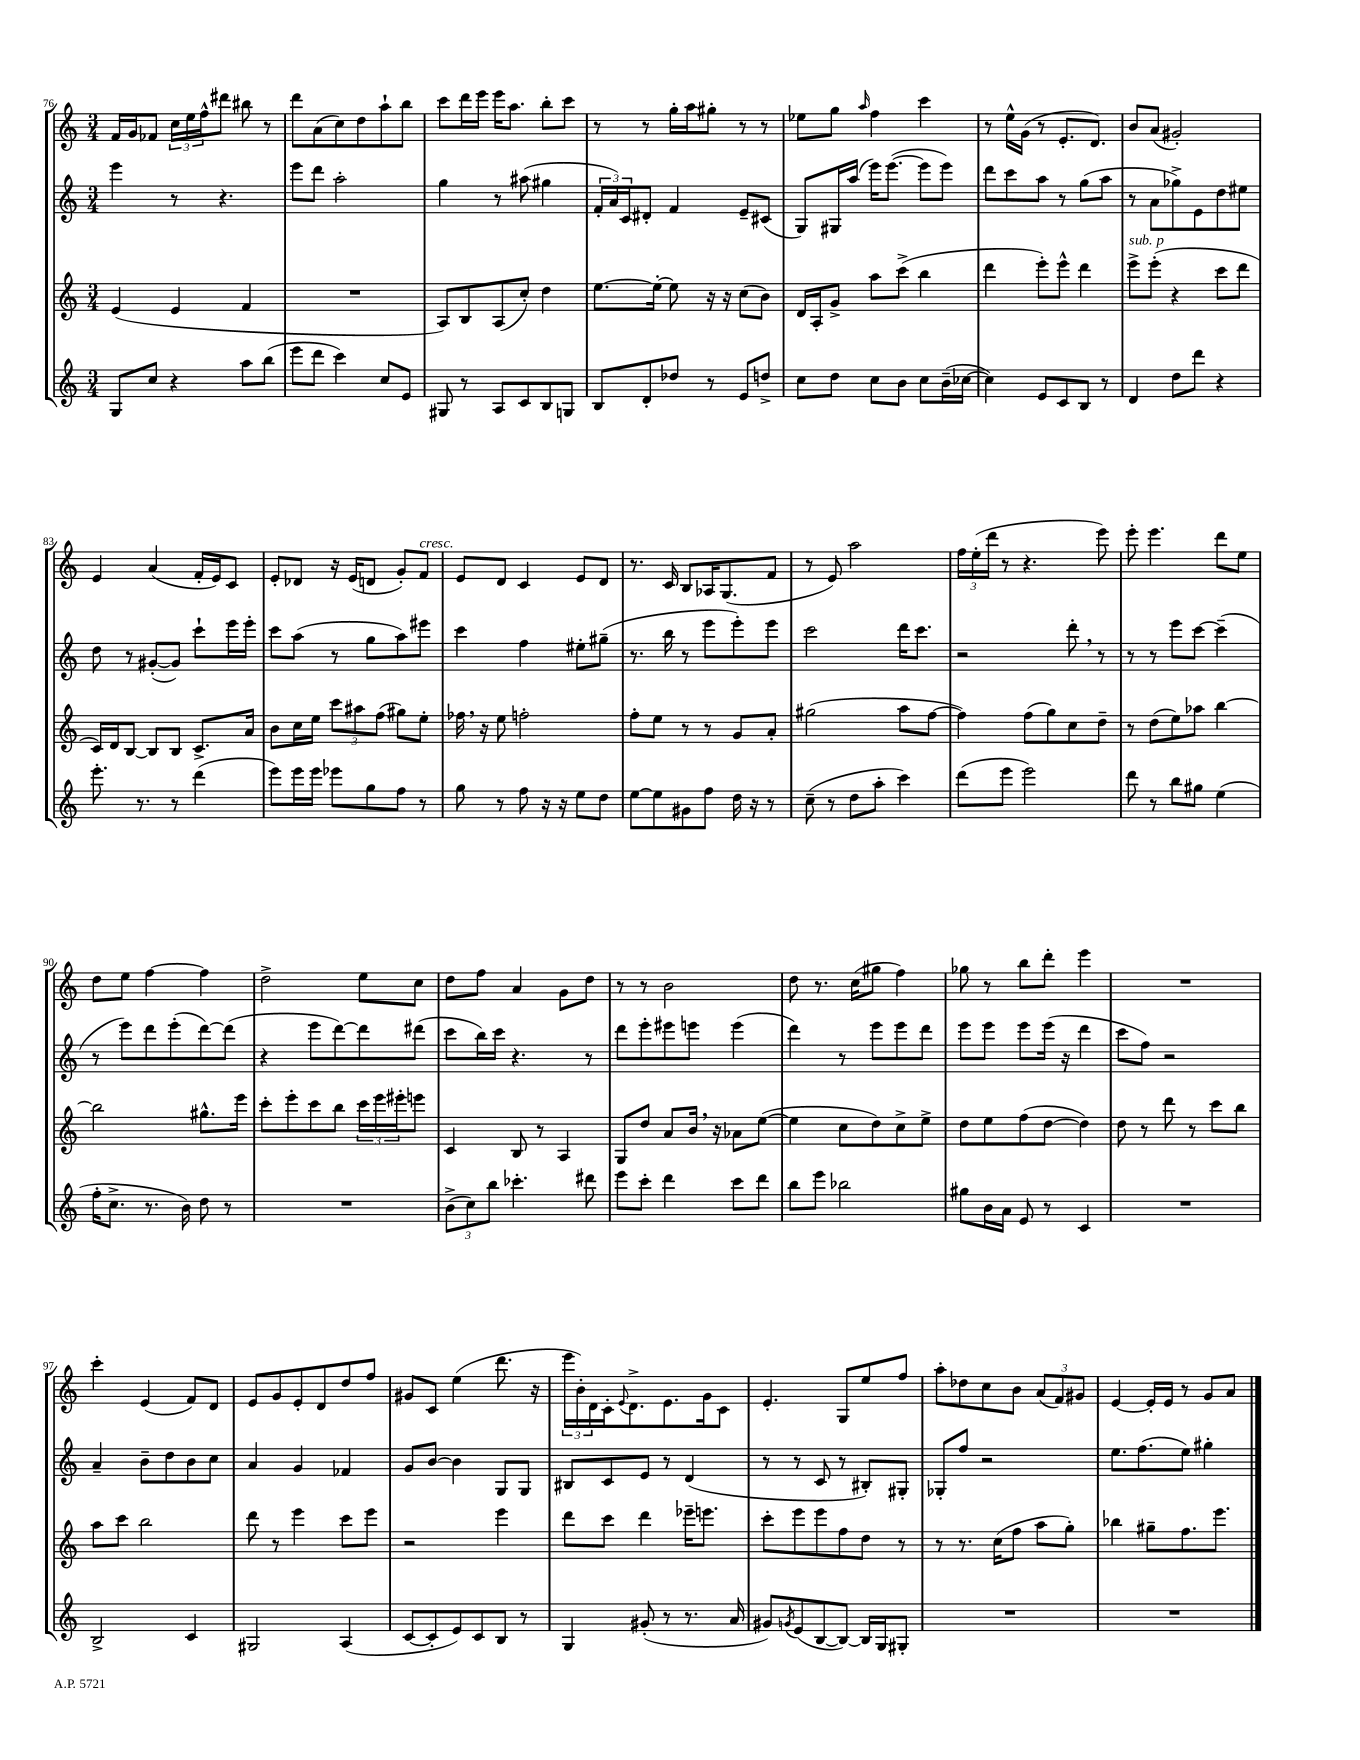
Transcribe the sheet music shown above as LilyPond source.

<<
\new StaffGroup <<
\new Staff = "s0" {
    \clef treble \key c \major \numericTimeSignature \time 3/4
    f'16 g'16 fes'8 \tuplet 3/2 { c''16 e''16 f''16-^ } dis'''8 bis''8 r8 |
    d'''8 a'8( c''8) d''8 a''8-! b''8 |
    c'''8 d'''16 e'''16 e'''16 a''8. b''8-. c'''8 |
    r8 r8 g''16-. a''16 gis''8-. r8 r8 |
    ees''8 g''8 \grace { a''16 } f''4 c'''4 |
    r8 e''16-^ g'16( r8 e'8.-. d'8.) |
    b'8 a'8( gis'2-.) |
    e'4 a'4( f'16-. e'16) c'8 |
    e'8-. des'8 r16 e'16( d'8 g'8-.) f'8^\markup { \italic "cresc." } |
    e'8 d'8 c'4 e'8 d'8 |
    r8. c'16 b8 aes16 g8.( f'8 |
    r8 e'8) a''2 |
    \tuplet 3/2 { f''16 e''16-.( d'''16 } r8 r4. e'''8) |
    e'''8-. e'''4. d'''8 e''8 |
    d''8 e''8 f''4~ f''4 |
    d''2-> e''8 c''8 |
    d''8 f''8 a'4 g'8 d''8 |
    r8 r8 b'2 |
    d''8 r8. c''16( gis''8 f''4) |
    ges''8 r8 b''8 d'''8-. e'''4 |
    R2. |
    c'''4-. e'4( f'8) d'8 |
    e'8 g'8 e'8-. d'8 d''8 f''8 |
    gis'8 c'8 e''4( d'''8. r16 |
    \tuplet 3/2 { e'''16 b'16-.) d'16 } c'16-. \appoggiatura { e'8 } d'8.-> e'8. g'16 c'8 |
    e'4.-. g8 e''8 f''8 |
    a''8-. des''8 c''8 b'8 \tuplet 3/2 { a'8( f'8) gis'8 } |
    e'4~ e'16-. e'16 r8 g'8 a'8 \bar "|." |
}
\new Staff = "s1" {
    \clef treble \key c \major \numericTimeSignature \time 3/4
    e'''4 r8 r4. |
    e'''8 d'''8 a''2-. |
    g''4 r8 ais''8( gis''4 |
    \tuplet 3/2 { f'16-. a'16) c'16 } dis'8-. f'4 e'8-- cis'8( |
    g8) gis16 a''16( e'''16) e'''8.~( e'''8 e'''8) |
    d'''8 c'''8 a''8 r8 g''8( a''8 |
    r8 a'8 ges''8->) e'8 d''8 eis''8 |
    d''8 r8 gis'8~-.( gis'8) c'''8-! e'''16 e'''16-. |
    c'''8 a''8( r8 g''8 a''8) eis'''8 |
    c'''4 f''4 eis''8-. gis''8--( |
    r8. b''16 r8 e'''8 e'''8-.) e'''8 |
    c'''2 d'''16 c'''8. |
    r2 d'''8-. \breathe r8 |
    r8 r8 e'''8 c'''8~ c'''4--( |
    r8 e'''8) d'''8 e'''8-.( d'''8~) d'''8( |
    r4 e'''8 d'''8~) d'''8 dis'''8( |
    c'''8 b''16) c'''16 r4. r8 |
    d'''8 e'''8-. eis'''8 e'''8 e'''4( |
    d'''4) r8 e'''8 e'''8 d'''8 |
    e'''8 e'''8 e'''8 e'''16( r16 d'''4 |
    c'''8 f''8) r2 |
    a'4-- b'8-- d''8 b'8 c''8 |
    a'4 g'4 fes'4 |
    g'8 b'8~ b'4 g8 g8 |
    bis8 c'8 e'8 r8 d'4( |
    r8 r8 c'8 r8 bis8-.) gis8-. |
    ges8-. f''8 r2 |
    e''8. f''8.( e''8) gis''4-. \bar "|." |
}
\new Staff = "s2" {
    \clef treble \key c \major \numericTimeSignature \time 3/4
    e'4( e'4 f'4 |
    R2. |
    a8) b8 a8( c''8-.) d''4 |
    e''8.~ e''16~-. e''8 r16 r16 c''8( b'8) |
    d'16 a16-. g'8-> a''8 c'''8->( b''4 |
    d'''4 e'''8-.) e'''8-^ d'''4 |
    e'''8->^\markup { \italic "sub. p" } e'''8-.( r4 c'''8 d'''8 |
    c'16) d'16 b8~ b8 b8 c'8.-> a'16 |
    b'8 c''16 e''16 \tuplet 3/2 { c'''8 ais''8 f''8( } gis''8) e''8-. |
    fes''16 \breathe r16 e''8 f''2-. |
    f''8-. e''8 r8 r8 g'8 a'8-. |
    gis''2( a''8 f''8~ |
    f''4) f''8( g''8) c''8 d''8-- |
    r8 d''8( e''8) aes''8 b''4~ |
    b''2 gis''8.-^ e'''16 |
    c'''8-. e'''8-. c'''8 b''8 \tuplet 3/2 { c'''16 e'''16 eis'''16-. } e'''8 |
    c'4 b8 r8 a4 |
    g8 d''8 a'8 b'16 \breathe r16 aes'8 e''8~( |
    e''4 c''8 d''8) c''8-> e''8-> |
    d''8 e''8 f''8( d''8~ d''4) |
    d''8 r8 d'''8 r8 c'''8 b''8 |
    a''8 c'''8 b''2 |
    d'''8 r8 e'''4 c'''8 e'''8 |
    r2 e'''4 |
    d'''8 c'''8 d'''4 ees'''16-- e'''8. |
    c'''8-. e'''8 e'''8 f''8 d''8 r8 |
    r8 r8. c''16( f''8 a''8 g''8-.) |
    bes''4 gis''8-- f''8. e'''8. \bar "|." |
}
\new Staff = "s3" {
    \clef treble \key c \major \numericTimeSignature \time 3/4
    g8 c''8 r4 a''8 b''8( |
    e'''8 d'''8 c'''4) c''8 e'8 |
    gis8 r8 a8 c'8 b8 g8 |
    b8 d'8-. des''8 r8 e'8 d''8-> |
    c''8 d''8 c''8 b'8 c''8 b'16--( ces''16~ |
    ces''4) e'8 c'8 b8 r8 |
    d'4 d''8 d'''8 r4 |
    e'''8.-. r8. r8 d'''4( |
    e'''8) e'''16 e'''16 ees'''8 g''8 f''8 r8 |
    g''8 r8 f''8 r16 r16 e''8 d''8 |
    e''8~ e''8 gis'8 f''8 d''16 r16 r8 |
    c''8--( r8 d''8 a''8-. c'''4) |
    d'''8( e'''8 e'''2) |
    d'''8 r8 b''8 gis''8 e''4( |
    f''16-. c''8.-> r8. b'16) d''8 r8 |
    R2. |
    \tuplet 3/2 { b'8->( c''8) b''8 } ces'''4.-. dis'''8 |
    e'''8 c'''8-. d'''4 c'''8 d'''8 |
    b''8 e'''8 bes''2 |
    gis''8 b'16 a'16 e'8 r8 c'4 |
    R2. |
    b2-> c'4 |
    gis2 a4( |
    c'8~ c'8-. e'8) c'8 b8 r8 |
    g4 gis'8-.( r8 r8. a'16 |
    gis'8) \acciaccatura { g'8 } e'8( b8~ b8~) b16 g16 gis8-. |
    R2. |
    R2. \bar "|." |
}
>>
>>
\layout { \context { \Score currentBarNumber = #76 } }
